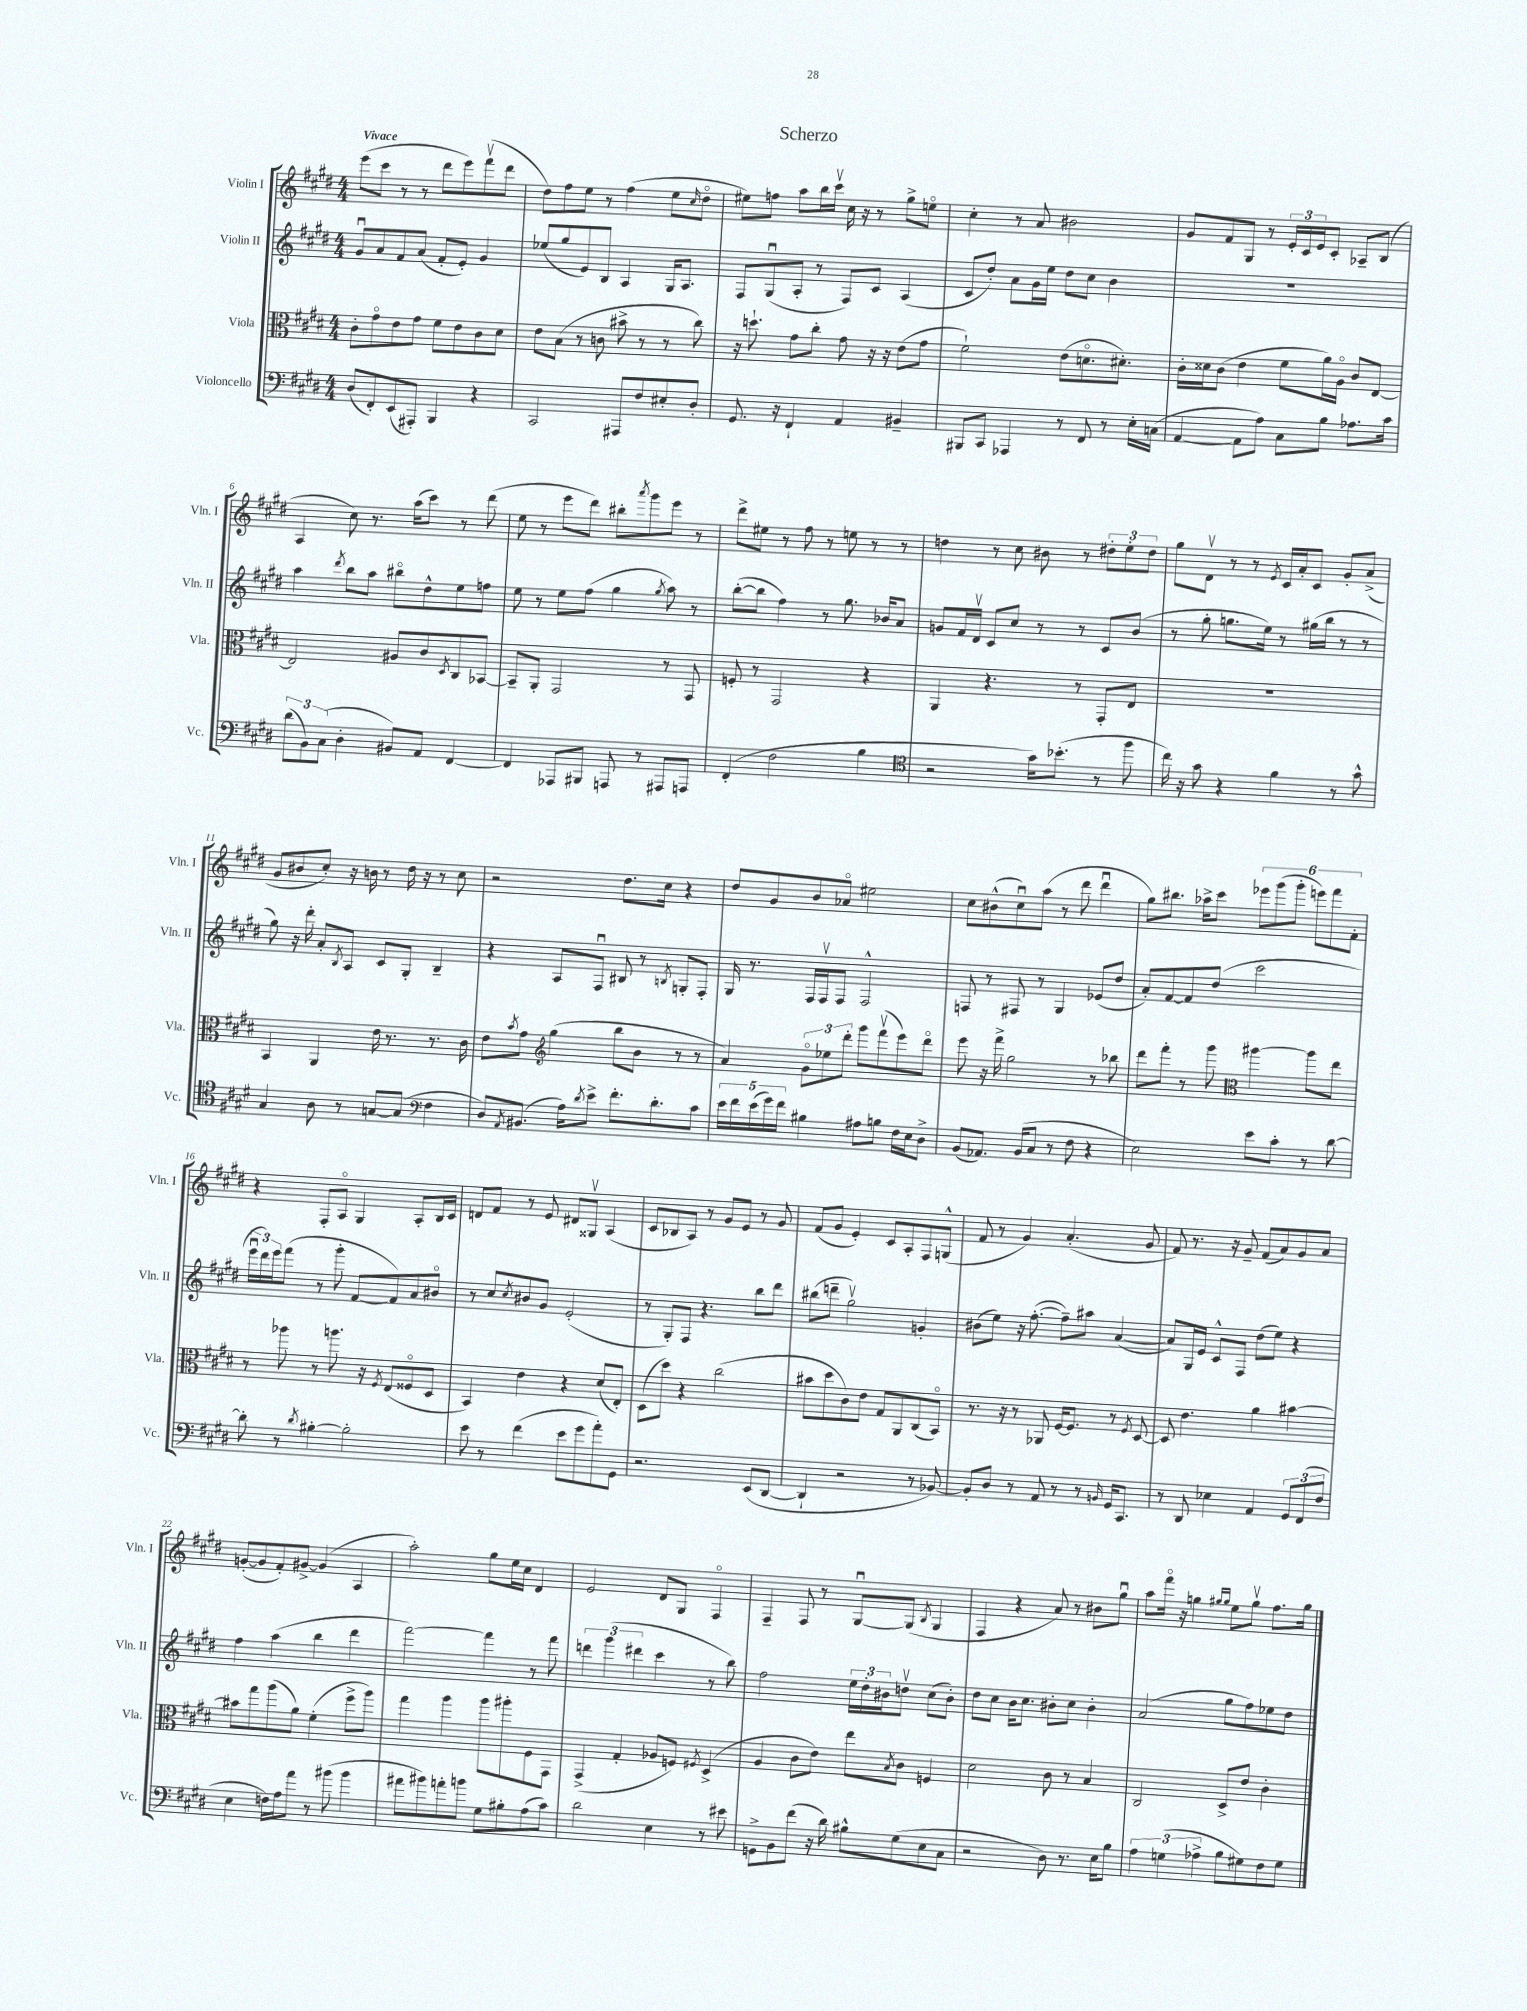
\header { title = "Scherzo" }
<<
\new StaffGroup <<
\new Staff = "s0" \with { instrumentName = "Violin I" shortInstrumentName = "Vln. I" } {
    \clef treble \key e \major \numericTimeSignature \time 4/4 \tempo "Vivace"
    e'''8( cis'''8 r8 r8 dis'''8 e'''8) fis'''8\upbow( dis'''8 |
    dis''8) fis''8 e''8 r8 fis''4( e''8 \grace { cis''16 } dis''8\flageolet |
    eis''8) f''8 a''8 b''16 cis'''16\upbow cis''16 r16 r8 gis''8-> e''8\flageolet |
    cis''4-. r8 a'8 bis'2 |
    gis'8 fis'8 gis8 r8 \tuplet 3/2 { e'16-. cis'16 e'16 } cis'8-. aes8-- b8( |
    a4 cis''8) r8. a''16( cis'''8) r8 dis'''8( |
    e''8 r8 e'''8 dis'''8) bis''8-. \acciaccatura { a'''8 } gis'''8 e'''8 r8 |
    dis'''8-> eis''8 r8 fis''8 r8 e''8 r8 r8 |
    d''4 r8 cis''8 bis'8 r8 \tuplet 3/2 { dis''8-. e''8-. dis''8 } |
    gis''8 dis'8\upbow r8 r8 \acciaccatura { e'8 } cis'16 a'16-. cis'8 gis'8-. a'8->( |
    gis'8 bis'8 cis''8-.) r16 b'16 r8 dis''16 r16 r8 cis''8 |
    r2 dis''8. cis''16 r4 |
    dis''8 gis'8 b'8 aes'8\flageolet eis''2 |
    cis''8 bis'8-^( cis''8\downbow) a''8( r8 dis'''8 dis'''4\downbow |
    gis''8) bis''8. aes''16-> cis'''8 \tuplet 6/4 { ees'''8 gis'''8( gis'''8-. e'''8) fis'''8 fis'8-. } |
    r4 fis8-. a8\flageolet gis4 a8-. b16 cis'16 |
    d'8 fis'8 r8 e'8 dis'8 gisis8\upbow a4( |
    cis'8 bes8 a8) r8 gis'8 e'8 r8 gis'8 |
    fis'8( gis'8 e'4-.) cis'8 a8-. fis8 g8-^( |
    fis'8 r8 gis'4) a'4.-.( gis'8 |
    fis'8) r8. r16 gis'8-- fis'8( a'8) gis'8 a'8 |
    g'8~-.( g'8 fis'8-.) gis'8~-> gis'4( a4 |
    a''2-.) gis''8 e''16 cis''16 dis'4 |
    e'2 dis'8 gis8 fis4\flageolet |
    fis4-- fis8 r8 gis8~\downbow gis8( \acciaccatura { b8 } gis4 |
    fis4 r4 a'8) r8 bis'8 gis''8\downbow |
    a''8 fis'''16\flageolet r16 g''4 \grace { gis''16 gis''16 } e''8 gis''8\upbow fis''8. gis''16 \bar "|." |
}
\new Staff = "s1" \with { instrumentName = "Violin II" shortInstrumentName = "Vln. II" } {
    \clef treble \key e \major \numericTimeSignature \time 4/4
    gis'8\downbow a'8 fis'8 a'8( fis'8-. e'8-.) gis'4 |
    ees''8( gis''8 e'8) b8 a4 gis16 a8. |
    fis8 gis8\downbow( a8-. r8 fis8) cis'8 a4( |
    cis'8 dis''8-.) a'8 gis'16 e''16 dis''8 cis''8 b'4 |
    R1 |
    a''4 \acciaccatura { dis'''8 } b''8 a''8 bis''8\flageolet dis''8-^ e''8 f''8 |
    e''8 r8 e''8 fis''8( gis''4 \acciaccatura { gis''8 } a''8) r8 |
    b''8~-.( b''8 fis''4) r8 gis''8. bes'16 a'8 |
    g'8 fis'16 dis'16\upbow cis'8 cis''8 r8 r8 cis'8 b'8( |
    r8 gis''8-. g''8. e''16) r8 gis''16( b''16 r8 r8 |
    gis''8) r16 dis'''16-. a'8-. \acciaccatura { b8 } a8 cis'8 gis8-. b4-- |
    r4 a8 fis8\downbow bis8 r8 \acciaccatura { b8 } g8-. fis8-. |
    gis16 r8. fis16 fis16\upbow fis8 fis2-^ |
    f8 r8 fis8 r8 gis4 ees'8( dis''8 |
    a'8-.) fis'8~ fis'8 dis''8( cis'''2 |
    \tuplet 3/2 { e'''16\downbow dis'''16) e'''16 } fis'''8( r8 gis'''8-. fis'8~ fis'8) a'8 bis'8\flageolet |
    r8 cis''8 \acciaccatura { cis''8 } bis'8 gis'8 e'2-.( |
    r8 gis8-.) fis8 r4. b''8 dis'''8 |
    bis''8( d'''8-- gis''2\upbow) g'4-. |
    bis'8( e''8) r16 fis''8.~-.( fis''8--) ais''8 a'4~( |
    a'8) gis16 e'16 cis'8-^ fis8 dis''8( e''8) r4 |
    fis''4 a''4( b''4 dis'''4 |
    fis'''2~) fis'''4 r8 fis'''8 |
    \tuplet 3/2 { d'''4 gis'''4( dis'''4 } cis'''4 r8 b''8) |
    fis''2 \tuplet 3/2 { e''16 dis''16-. bis'16 } d''8\upbow cis''8( bis'8-.) |
    dis''8 cis''8 b'16 cis''8. bis'8-. cis''8 bis'4-. |
    a'2( gis''8 fis''8) ees''8 dis''8 \bar "|." |
}
\new Staff = "s2" \with { instrumentName = "Viola" shortInstrumentName = "Vla." } {
    \clef alto \key e \major \numericTimeSignature \time 4/4
    cis'8-. gis'8\flageolet e'8 gis'8 fis'8 e'8 cis'8 dis'8 |
    e'8 b8( r8 c'8 bis'8-> r8 r8 cis''8) |
    r16 d''8.-! gis'8 cis''8-. gis'8 r16 r16 e'8( gis'8 |
    fis'2-!) e'8( d'8.\flageolet dis'8.-.) |
    cis'16-. disis'16 cis'8( e'4 fis'8 a'16) a16\flageolet cis'8 e8~ |
    e2 ais8 cis'8 \acciaccatura { dis8 } cis8 bes,8~ |
    bes,8-- a,8-. gis,2 r8 gis,8 |
    f8-. r8 gis,2 r4 |
    a,4 r4. r8 gis,8-. e8 |
    R1 |
    b,4 a,4 e'16 r8. r8. cis'16 |
    e'8 \acciaccatura { b'8 } gis'8 \clef treble gis''4( b''8 b'8 r8 r8 |
    a'4) \tuplet 3/2 { gis'8\flageolet ees''8 dis'''8-. } gis'''8 fis'''8\upbow( e'''8) dis'''8\flageolet |
    e'''8 r16 fis'''16-> gis''2 r8 bes''8 |
    dis'''8 fis'''8-. r8 gis'''8 \clef alto ais''4~ ais''8 e''8 |
    r8 aes''8 r8 a''8. r16 \acciaccatura { fis8 } e8( fisis8\flageolet dis8 |
    b,4) e'4 r4 dis'8( e8-.) |
    dis8( dis''8) r4 cis''2( |
    bis'8 dis''8 cis'8) e'8 gis8 a,8 cis8( b,8\flageolet) |
    r8. r16 r8 aes,8 fis16~ fis8. r8 \acciaccatura { fis8 } dis8~ |
    dis8 e'4. a'4 bis'4~ |
    bis'8 gis''8 a''8( a'8) fis'4-.( fis''8-> a''8) |
    gis''4 a''4 a''8 ais''8-. fis8 gis,8 |
    gis,4->( gis4-. aes8 f8) \acciaccatura { fis8 } dis4->( |
    a4 cis'8 e'8) e''8 \acciaccatura { b8 } cis'8 f4 |
    dis'2 cis'8 r8 b4 |
    cis2 dis8-> e'8 cis'4-. \bar "|." |
}
\new Staff = "s3" \with { instrumentName = "Violoncello" shortInstrumentName = "Vc." } {
    \clef bass \key e \major \numericTimeSignature \time 4/4
    dis8( fis,8-.) e,8( ais,,8-.) b,,4 r4 |
    cis,2 ais,,8 fis8 eis8-. dis8-. |
    gis,8. r16 fis,4-! a,4 bis,4-- |
    bis,,8 cis,8 aes,,4 r8 fis,8 r8 e16-. c16( |
    a,4~ a,8 a8) cis8 b8 aes8. cis'16 |
    \tuplet 3/2 { dis'8( b,8) cis8( } dis4-. bis,8) a,8 fis,4~ |
    fis,4 aes,,8 bis,,8 a,,8 r8 ais,,8 a,,8 |
    fis,4-.( fis2 b4 |
    \clef tenor r2 gis'16) bes'8.-.( r8 fis''8 |
    cis''16) r16 gis'8 r4 fis'4 r8 gis'8-^ |
    gis4 a8 r8 g8~ g8( \clef bass fis4 |
    dis8) \acciaccatura { a,8 } bis,8.( a16) \acciaccatura { dis'8 } e'8-> fis'8.-. dis'8.-. cis'8 |
    \tuplet 5/4 { e'16 fis'16 e'16( gis'16) fis'16 } bis4 ais8 b8 fis16 e16 dis8-> |
    b,8( aes,8.) b,16( cis8 r8 fis8 r4 |
    e2) e'8 cis'8-. r8 dis'8~ |
    dis'8-. r8 \acciaccatura { dis'8 } bis4~-. bis2-. |
    e'8 r8 fis'4( e'8 gis'8 a'8-.) gis,8 |
    r2. e,8( dis,8~ |
    dis,4-! r2 r8 bes,8~) |
    bes,8-. dis8 r8 a,8 r8 r8 \grace { b,16 } gis,16 cis,8. |
    r8 dis,8 ees4 a,4 \tuplet 3/2 { gis,8 fis,8( fis8 } |
    e4 f16) a16 a'8 r8 bis'8( bis'4 |
    ais'8 bis'8) a'8-. b'8 gis8 bis8-. a8( cis'8) |
    dis'2 e4 r8 eis'8 |
    g,8-> b,8 fis'8( r16 dis'16) bis8-^ gis8( e8 cis8 |
    r2 dis8) r8. e16 b8 |
    \tuplet 3/2 { a4 g4( aes4-> } b8 gis8) fis8 gis8 \bar "|." |
}
>>
>>
